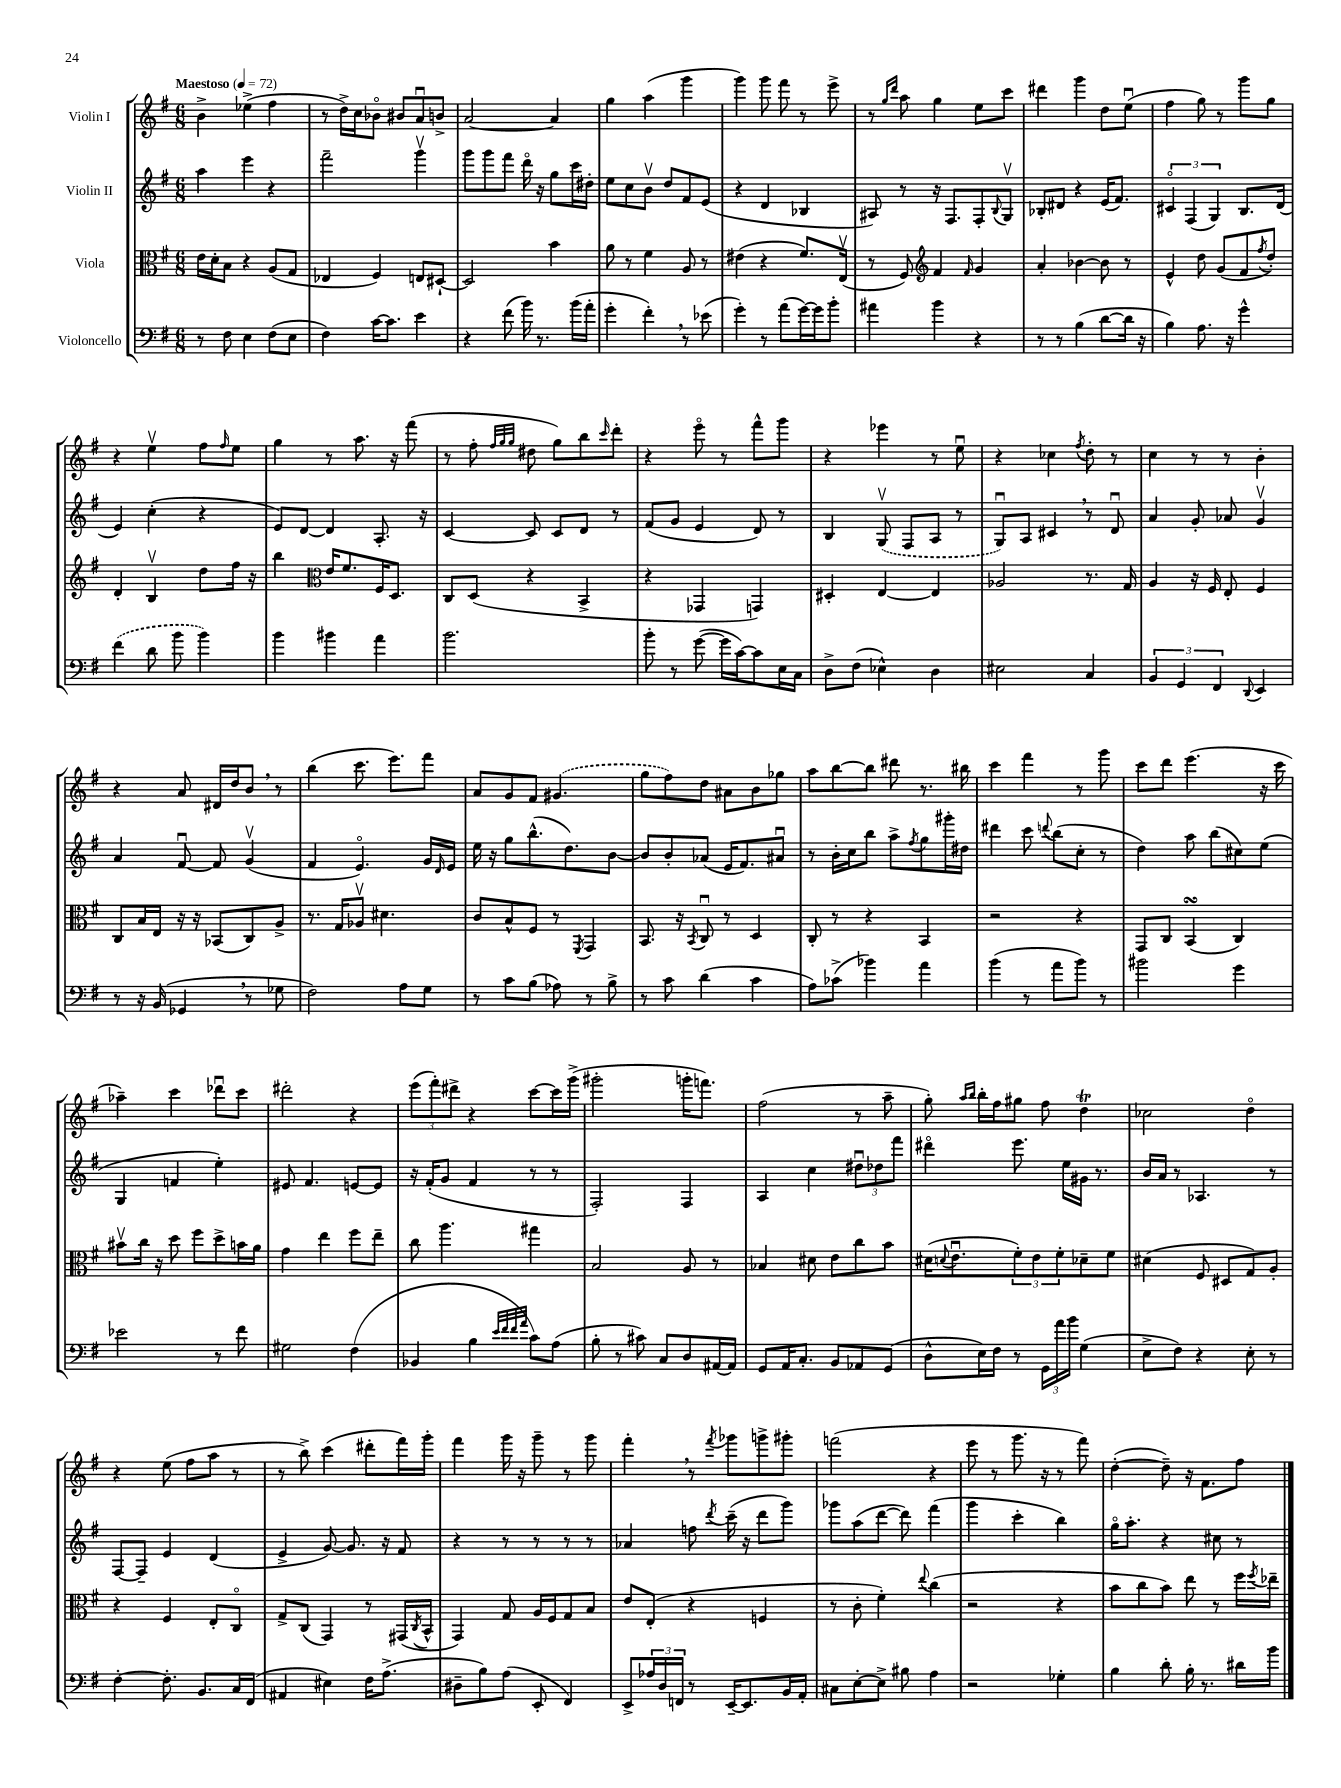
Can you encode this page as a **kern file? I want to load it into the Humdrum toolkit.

**kern	**kern	**kern	**kern
*staff4	*staff3	*staff2	*staff1
*clefF4	*clefC3	*clefG2	*clefG2
*k[f#]	*k[f#]	*k[f#]	*k[f#]
*M6/8	*M6/8	*M6/8	*M6/8
*MM72	*MM72	*MM72	*MM72
8r	16e	4aa	4b^
.	16d'	.	.
8F#	8B	.	.
4E	4r	4eee	(4ee-^
(8F#	(8A	4r	4ff#
8E	8G	.	.
=	=	=	=
4F#)	4E-	2fff#~	8r
.	.	.	16dd^)
.	.	.	16cc
[16c	4F#)	.	8b-o
8.c]	.	.	.
.	.	.	8b#
4e	8E	4gggv	8au
.	[8D#`	.	8b^
=	=	=	=
4r	2D#]	8ggg	[2a
.	.	8ggg	.
(8f#	.	8fff#	.
16b)	.	16dddo	.
8.r	.	16r	.
.	4b	8gg	4a]
(16b	.	16ccc	.
16a'	.	16dd#'	.
=	=	=	=
4g'	8a	8ee	4gg
.	8r	8cc	.
4f#')	4f#	8bv	(4aa
.	.	8dd	.
8r	8A	8f#	4ggg
(8e-	8r	(8e	.
=	=	=	=
4g')	(4e#	4r	4ggg)
8r	4r	4d	8ggg
(8a	.	.	8fff#
[16g)	8.f#)	4B-	8r
16g]	.	.	.
8b'	.	.	8eee^
.	(16Ev	.	.
=	=	=	=
4a#	8r	8A#)	8r
.	.	.	16qqgg
.	.	.	16qqddd
.	8F#)	8r	8aa
*	*clefG2	*	*
4b	4f#	16r	4gg
.	.	8.F#	.
.	16qqf#	.	.
4r	4g	8F#'	8ee
.	.	8qqB	.
.	.	8Gv	8ccc
=	=	=	=
8r	4a'	8B-'	4ddd#
8r	.	8d#	.
(4B	[4b-	4r	4ggg
[8d	8b-]	(16e	8dd
.	.	8.f#)	.
16d]	8r	.	(8eeu
16r	.	.	.
=	=	=	=
4B)	4e^^	6c#o	4ff#
.	.	(6F#	.
8.A	8dd	.	8gg)
.	.	6G)	.
.	(8g	.	8r
16r	.	.	.
4g^^	8f#	8.B	8ggg
.	8qff#	.	.
.	8dd')	.	8gg
.	.	(16d	.
=	=	=	=
(4f#	4d'	4e)	4r
8d	4Bv	(4cc'	4eev
8b	.	.	.
4b)	8dd	4r	8ff#
.	.	.	16qqff#
.	16ff#	.	8ee
.	16r	.	.
=	=	=	=
4b	4bb	8e)	4gg
.	.	[8d	.
*	*clefC3	*	*
4b#	16e	4d]	8r
.	8.f#	.	.
.	.	.	8.aa
4a	16F#	8.A'	.
.	8.D	.	16r
.	.	.	(8fff#
.	.	16r	.
=	=	=	=
2.b	8C	[4c	8r
.	(8D	.	8ff#'
.	.	.	32qqff#
.	.	.	32qqgg
.	.	.	32qqgg
.	4r	8c]	8dd#
.	.	8c	8gg)
.	4BB^	8d	8bb
.	.	.	16qqccc
.	.	8r	8ddd'
=	=	=	=
8b'	4r	(8f#	4r
8r	.	8g	.
([8g	4GG-	4e	8eeeo
16g]	.	.	8r
[16c)	.	.	.
8c]	4GG)	8d)	8fff#^^
16E	.	8r	8ggg
16C	.	.	.
=	=	=	=
8D^	4D#'	4B	4r
(8F#	.	.	.
4E-^^)	[4E	(8Gv	4eee-
.	.	8F#	.
4D	4E]	8A	8r
.	.	8r	8eeu
=	=	=	=
2E#	2A-	8Gu)	4r
.	.	8A	.
.	.	4c#	4cc-
.	.	.	8qff#
4C	8.r	8r	8dd'
.	.	8du	8r
.	16G	.	.
=	=	=	=
6BB	4A	4a	4cc
6GG	.	.	.
.	16r	8g'	8r
.	16F#	.	.
6FF#	.	.	.
.	8E'	8a-	8r
8qqDD	.	.	.
4EE	4F#	4gv	4b'
=	=	=	=
8r	8C	4a	4r
16r	16B	.	.
(16BB	16E	.	.
4GG-	16r	[8f#u	8a
.	16r	.	.
.	(8BB-	8f#]	16d#
.	.	.	16dd
8r	8C)	(4gv	8b
8G-	8A^	.	8r
=	=	=	=
2F#)	8.r	4f#	(4bb
.	16G	.	.
.	8A-v	4.eo)	8.ccc
.	4.d#	.	.
.	.	.	8.eee)
8A	.	.	.
8G	.	16g	8fff#
.	.	16qqd	.
.	.	16e	.
=	=	=	=
8r	8c	16ee	8a
.	.	16r	.
8c	8B^^	8gg	8g
(8B	8F#	(8.bb^^	8f#
8A-)	8r	.	(4.g#
.	.	8.dd)	.
.	8qFF#	.	.
8r	4GG	.	.
8B^	.	[8b	.
=	=	=	=
8r	8.BB	8b]	8gg
8c	.	8b'	8ff#)
.	16r	.	.
.	8qBB	.	.
(4d	8Cu	(8a-	8dd
.	8r	16e	8a#
.	.	8.f#)	.
4c	4D	.	8b
.	.	8a#u	8gg-
=	=	=	=
8A)	8C'	8r	8aa
(8c-^	8r	16b'	[8bb
.	.	16cc	.
4b-)	4r	8bb	8bb]
.	.	8aa^	8ddd#
.	.	8qff#	.
4a	4BB	8gg	8.r
.	.	16ggg#'	.
.	.	16dd#	16bb#
=	=	=	=
(4b	2r	4ddd#	4ccc
8r	.	8ccc	4fff#
.	.	8qqddd	.
8a	.	(8bb	.
8b)	4r	8cc'	8r
8r	.	8r	8ggg
=	=	=	=
2b#	8GG	4dd)	8ccc
.	8C	.	8ddd
.	(4BB	8aa	(4.eee
.	.	(8bb	.
4g	4C)	8cc#)	.
.	.	(8ee	16r
.	.	.	16ccc
=	=	=	=
2e-	8b#v	4G	4aa-~)
.	16cc	.	.
.	16r	.	.
.	8dd	4f	4ccc
.	8ff#	.	.
8r	8dd^	4ee')	8ddd-u
8f#	16b	.	8ccc
.	16a	.	.
=	=	=	=
2G#	4g	8e#	2ddd#'
.	.	4.f#	.
.	4ee	.	.
(4F#	8ff#	[8e	4r
.	8ee~	8e]	.
=	=	=	=
4BB-	8cc	16r	(12eee
.	.	(16f#'	.
.	.	.	12fff#')
.	4.aa	8g	.
.	.	.	12ddd#^
4B	.	4f#	4r
32qqe	.	.	.
32qqf#	.	.	.
32qqf#	.	.	.
32qqa	.	.	.
8c)	4gg#	8r	[8ccc
(8A	.	8r	16ccc]
.	.	.	(16ggg^
=	=	=	=
8B'	2B	2F#')	2ggg#'
8r	.	.	.
8c#)	.	.	.
8C	.	.	.
8D	8A	4F#	16ggg'
.	.	.	8.fff)
[16AA#	8r	.	.
16AA#]	.	.	.
=	=	=	=
8GG	4B-	4A	(2ff#
16AA	.	.	.
8.C'	.	.	.
.	8d#	4cc	.
8BB	8e	.	.
8AA-	8cc	12dd#u	8r
.	.	12dd-	.
(8GG	8b	.	8aa~
.	.	12fff#	.
=	=	=	=
8D^^	(16d#	4ddd#o	8gg')
.	8qqd	.	.
.	8.eu	.	.
.	.	.	16qqaa
.	.	.	16qqbb
16E)	.	.	16bb'
16F#	.	.	16ff#
8r	12f#')	8.eee	8gg#
.	12e	.	.
24GG	.	.	8ff#
24a	12f#'	.	.
.	.	16ee	.
24b	.	.	.
(4G	8d-~	16g#	4dd
.	.	8.r	.
.	8f#	.	.
=	=	=	=
8E^	(4d#	16b	2cc-
.	.	16a	.
8F#)	.	8r	.
4r	8F#	4.A-	.
.	8D#	.	.
8E'	8G)	.	4ddo
8r	8A'	8r	.
=	=	=	=
[4F#'	4r	[8F#	4r
.	.	8F#~]	.
8.F#']	4F#	4e	(8ee
.	.	.	8ff#
8.BB	.	.	.
.	8E'	(4d	8aa
16C	8Co	.	8r
(16FF#	.	.	.
=	=	=	=
4AA#	8G^	4e^	8r
.	(8C	.	8bb^)
4E#)	4GG)	[8g)	(4ccc
.	.	8.g]	.
16F#	8r	.	8ddd#'
(8.A^	.	16r	.
.	(16GG#	8f#	16fff#)
.	8qC	.	.
.	16BB^^	.	16ggg'
=	=	=	=
8D#~	4GG)	4r	4fff#
8B)	.	.	.
(8A	8G	8r	16ggg
.	.	.	16r
8EE'	16A	8r	8ggg~
.	16F#	.	.
4FF#)	8G	8r	8r
.	8B	8r	8ggg
=	=	=	=
8EE^	8e	4a-	4fff#'
24A-	(8E'	.	.
24D	.	.	.
24FF	.	.	.
8r	4r	8ff	8r
.	.	8qddd	8qfff#
[16EE~	.	(16ccc~	8ggg-
8.EE]	.	16r	.
.	4F	8ddd	8ggg^
16BB	.	8ggg)	8ggg#'
16AA'	.	.	.
=	=	=	=
8C#	8r	8ggg-	(2fff
[8E'	8c'	(8aa	.
8E^]	4f#')	[8ddd	.
8B#	.	8ddd])	.
.	8qqee	.	.
4A	(4cc	(4fff#	4r
=	=	=	=
2r	2r	4ggg	8eee
.	.	.	8r
.	.	4ccc'	8.ggg
.	.	.	16r
4G-'	4r	4bb)	8r
.	.	.	8fff#)
=	=	=	=
4B	8b	16ggo	([4dd'
.	.	8.aa'	.
.	8cc	.	.
8d'	8b)	4r	8dd~])
16B'	8ee	.	16r
8.r	.	.	8.f#
.	8r	8cc#	.
16d#	16ff#	8r	8ff#
.	8qff#	.	.
16b	16ee-~	.	.
==	==	==	==
*-	*-	*-	*-
